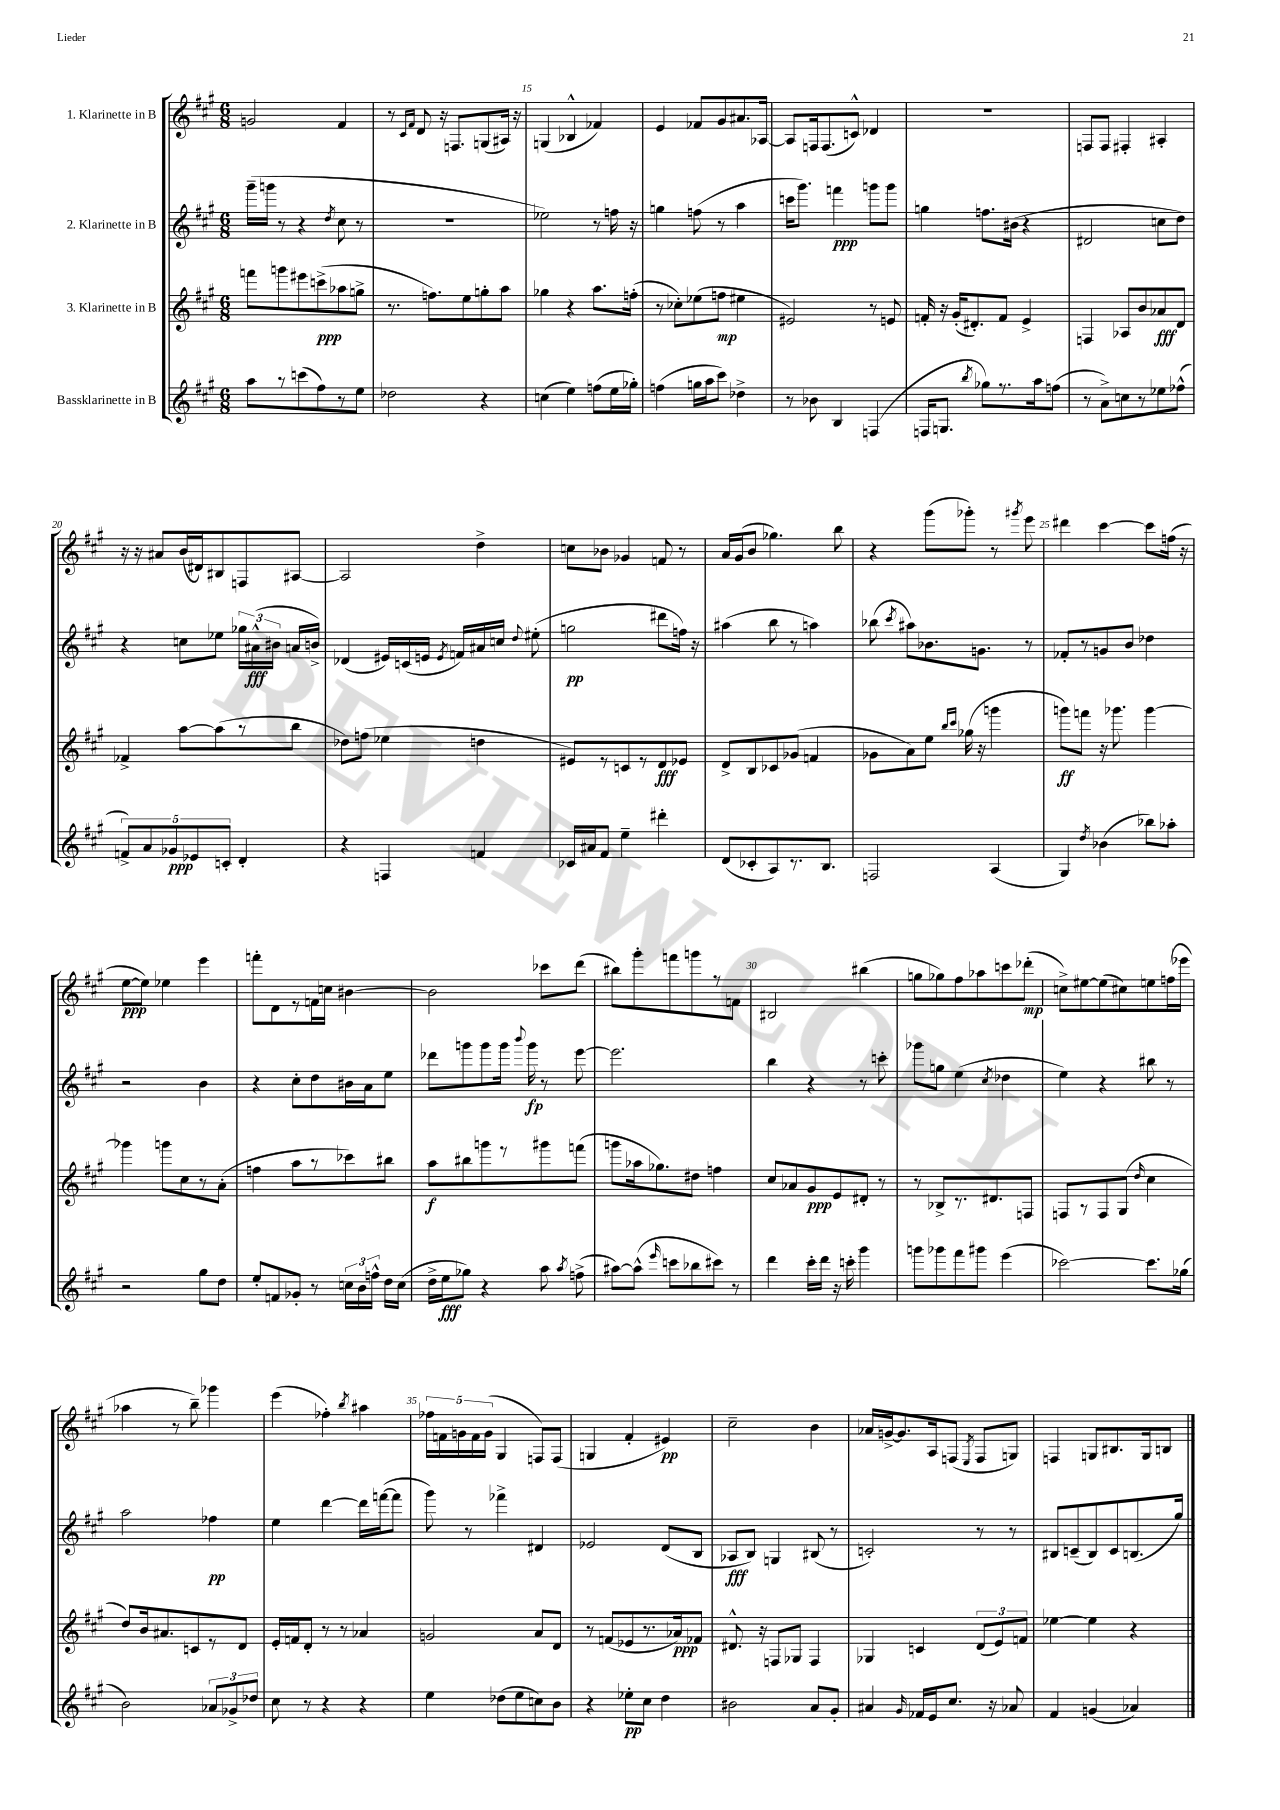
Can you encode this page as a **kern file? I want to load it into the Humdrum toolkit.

**kern	**kern	**kern	**kern
*staff4	*staff3	*staff2	*staff1
*clefG2	*clefG2	*clefG2	*clefG2
*k[f#c#g#]	*k[f#c#g#]	*k[f#c#g#]	*k[f#c#g#]
*M6/8	*M6/8	*M6/8	*M6/8
8aa	8fff	(16ggg#~	2g
.	.	16ggg	.
8r	8ggg	8r	.
(8ccc	8eee#	4r	.
8ff#)	(8ccc^	.	.
.	.	8qdd	.
8r	8aa-	8cc#	4f#
8ee	8gg^	8r	.
=	=	=	=
2dd-	8.r	2.r	8r
.	.	.	16qqc#
.	.	.	16qqf#
.	.	.	8d
.	8.ff)	.	.
.	.	.	16r
.	.	.	8.F
.	8ee	.	.
4r	8gg'	.	(8G
.	8aa	.	16A#)
.	.	.	16r
=	=	=	=
(4cc	4gg-	2ee-)	(4G
4ee)	4r	.	4B-^^
(8ff	8.aa	8r	4f-)
16ee	.	16ff	.
16gg-')	(16ff'	16r	.
=	=	=	=
(4ff	8r	4gg	4e
.	8cc-')	.	.
16gg	(8ee-	(8ff	8f-
16aa	.	.	.
8ccc#)	8ff	8r	8g#
4dd-^	4ee#	4aa	8.a#
.	.	.	[16A-
=	=	=	=
8r	2e#)	16ccc	8A-]
.	.	8.ggg#)	.
8b-	.	.	16F
.	.	.	(8.F
4B	.	4fff	.
.	.	.	8c^^)
(4F	8r	8ggg	4d-
.	8e	8ggg	.
=	=	=	=
16F	16f'	4gg	2.r
8.G	16r	.	.
.	(16g#'	.	.
.	8.d#')	.	.
8qbb	.	.	.
8gg-)	.	8.ff	.
8.r	8f	.	.
.	.	(16b#	.
.	4e^	4r	.
16aa	.	.	.
(8ff	.	.	.
=	=	=	=
8r	4F	2d#	8F
8a^)	.	.	8F
8cc	8A-	.	4F#'
8r	8b	.	.
8ee-	8a-	8cc	4A#'
(8ff-^^	8d	8dd)	.
=	=	=	=
10f^)	4f-^	4r	16r
.	.	.	16r
10a	.	.	.
.	.	.	8a#
10g-	.	.	.
.	[8aa	8cc	(16b
10e-	.	.	.
.	.	.	16d#)
.	(8aa]	8ee-	8B#
10c'	.	.	.
4d'	8r	24gg-	8F
.	.	(24a#^^	.
.	.	24b#	.
.	8bb	16a	[8A#
.	.	16b^)	.
=	=	=	=
4r	8dd-)	(4d-	2A#]
.	(8ff	.	.
4F	4ee-	16e#)	.
.	.	(16c	.
.	.	16e	.
.	.	8qe	.
.	.	16f)	.
4f	4dd	16a#	4dd^
.	.	16cc	.
.	.	8qqdd	.
.	.	(8ee#'	.
=	=	=	=
16c-	8e#)	2gg	8cc
16a#	.	.	.
8f#	8r	.	8b-
4ee~	8c	.	4g-
.	8r	.	.
4ddd#'	8d	8ddd#	8f
.	8e-	16ff)	8r
.	.	16r	.
=	=	=	=
(8d	8d^	(4aa#	16a
.	.	.	(16g#
8c-'	8B	.	8b
8A)	8c-	8bb	4.gg-)
8.r	(8g-	8r	.
.	4f	4aa)	.
8.B	.	.	.
.	.	.	8bb
=	=	=	=
2F	8g-	(8bb-	4r
.	.	8qccc#	.
.	8a)	8aa#)	.
.	8ee	8.b-	(8ggg#
.	16qqbb	.	.
.	16qqccc#	.	.
.	(16gg-	.	8ggg-')
.	16r	8.g	.
(4A	4ggg	.	8r
.	.	.	8qggg#
.	.	8r	8eee
=	=	=	=
4G#)	8ggg)	8f-'	4ddd#
.	8fff	8r	.
8qdd	.	.	.
(4b-	16r	8g	[4ccc#
.	8.ggg-	.	.
.	.	8b	.
8bb-)	[4ggg-	4dd-	8ccc#]
8aa-'	.	.	(16ff
.	.	.	16r
=	=	=	=
2r	4ggg-]	2r	[8ee
.	.	.	8ee])
.	8ggg	.	4ee-
.	8cc#	.	.
8gg#	8r	4b	4eee
8dd	(8a'	.	.
=	=	=	=
8ee'	4ff	4r	8fff'
8f	.	.	8d
8g-'	8aa	8cc#'	8r
8r	8r	8dd	16f
.	.	.	16cc
24cc	8ccc-)	16b#	[4b#
24b	.	.	.
.	.	16a	.
24ff^^	.	.	.
16dd	8bb#	8ee	.
(16cc	.	.	.
=	=	=	=
16dd^	8aa	8ddd-	2b#]
16ee	.	.	.
8gg-)	8bb#	8ggg	.
4r	8ggg	8ggg	.
.	8r	16ggg	.
.	.	8qqbbb	.
.	.	16ggg	.
8aa	8ggg#	8r	8ccc-
8qaa	.	.	.
(8ff^	(8fff	[8eee	(8ddd
=	=	=	=
[8aa#)	8ggg	2.eee]	8bb#)
(8aa#^^]	16aa-	.	8ggg#'
.	8.gg-)	.	.
16qqeee	.	.	.
8ccc	.	.	8fff
8bb-	8dd#	.	8ggg
8ccc#)	4ff	.	8r
8r	.	.	8f
=	=	=	=
4ddd	8cc#	4bb	2B#
.	8a-	.	.
16ccc#'	8g#	4r	.
16ddd	.	.	.
16r	8e	.	.
16ccc'	.	.	.
4ggg#	8d#'	8r	(4bb#
.	8r	8ccc'	.
=	=	=	=
8ggg	8r	8ggg-	8gg
8ggg-	8B-^	8gg	8gg-)
8fff#	8.r	(4ee	8ff#
8ggg#	.	.	8aa-
.	8.d#	.	.
.	.	8qcc#	.
(4eee	.	4dd-	8ccc
.	8F	.	(8ddd-'
=	=	=	=
[2ccc-)	8F	4ee)	8cc^)
.	8r	.	[8ee#
.	8F	4r	(8ee#]
.	(8G#	.	8cc#)
.	16qqdd	.	.
8.ccc-]	4cc#	8bb#	8ee
.	.	8r	(16ff
(16gg-	.	.	16eee-
=	=	=	=
2b)	8dd)	2aa	4aa-
.	16b	.	.
.	8.a#	.	.
.	.	.	8r
.	8c	.	8bb~)
12a-	8r	4ff-	4ggg-
12g-^	.	.	.
.	8d	.	.
12dd-	.	.	.
=	=	=	=
8cc#	16e'	4ee	(4eee
.	16f	.	.
8r	8d'	.	.
4r	8r	[4ddd	4ff-')
.	8r	.	.
.	.	.	8qbb
4r	4a-	16ddd]	4aa#
.	.	([16fff	.
.	.	8fff]	.
=	=	=	=
4ee	2g	8ggg#)	20ff-
.	.	.	20f
.	.	.	20g
.	.	8r	.
.	.	.	20f
.	.	.	(20g
(8dd-	.	4fff-^	4G#
8ee	.	.	.
8cc)	8a	4d#	8F)
8b	8d	.	(8F
=	=	=	=
4r	8r	2e-	4G
.	(8f	.	.
8ee-'	8e-	.	4f#'
8cc#	8.r	.	.
4dd	.	(8d	4e#)
.	16a-)	.	.
.	8f-	8B	.
=	=	=	=
2b#	8.d#^^	8A-	2cc#~
.	.	8B)	.
.	16r	.	.
.	8F	4G	.
.	8G-	.	.
8a	4F	(8B#	4b
8g#'	.	8r	.
=	=	=	=
4a#	4G-	2c')	16a-
.	.	.	[16g^
.	.	.	8.g]
16qqg#	.	.	.
16f-	4c	.	.
16e	.	.	16A
8.cc#	.	.	(8F
.	.	.	8qE
.	(12d	8r	8F
16r	.	.	.
.	12e)	.	.
8a-	.	8r	8G)
.	12f	.	.
=	=	=	=
4f#	[4ee-	8B#	4F
.	.	(8c~	.
(4g	4ee-]	8B#)	8G
.	.	8c	8.B#
4a-)	4r	(8.B	.
.	.	.	16G
.	.	.	8B
.	.	16gg#)	.
==	==	==	==
*-	*-	*-	*-
